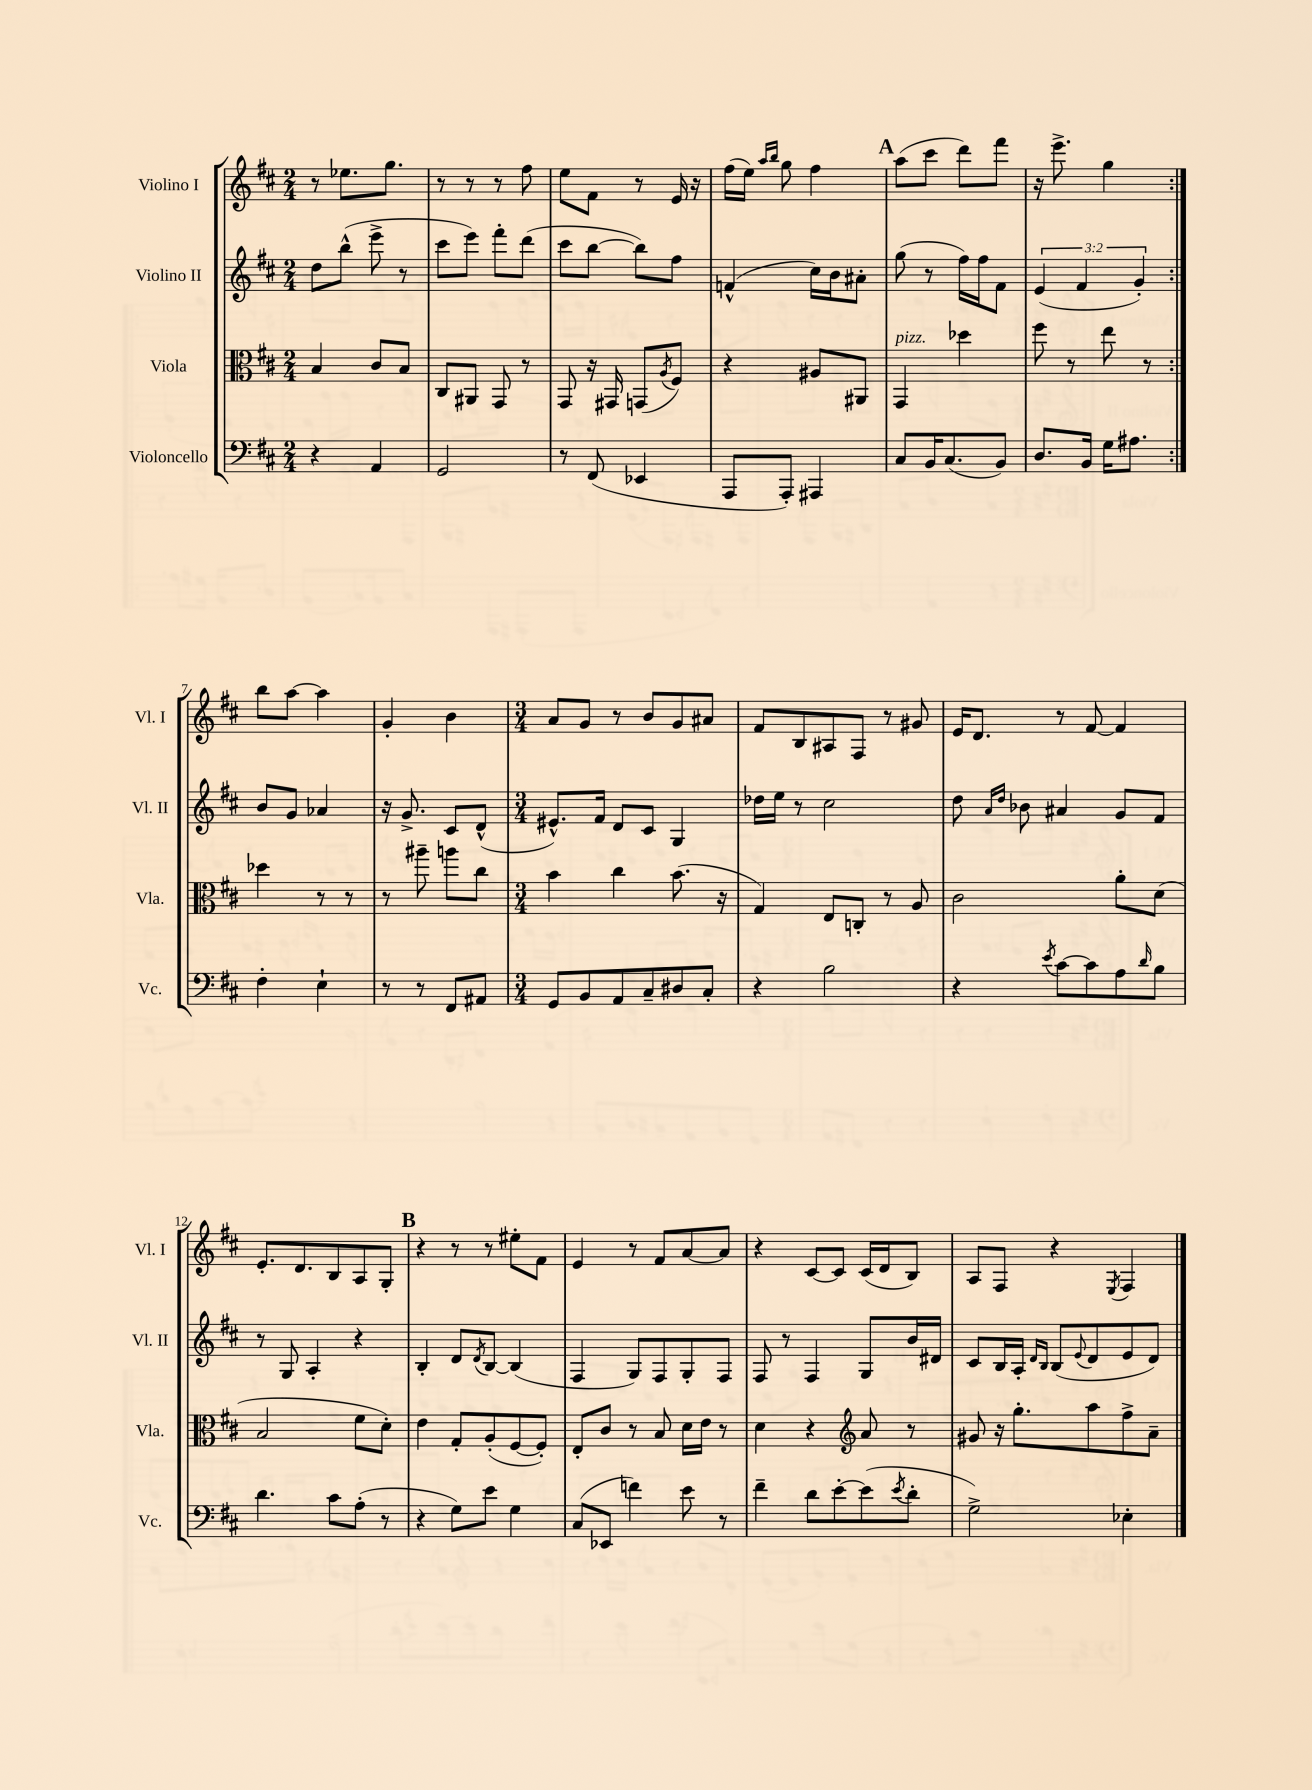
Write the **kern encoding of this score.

**kern	**kern	**kern	**kern
*staff4	*staff3	*staff2	*staff1
*clefF4	*clefC3	*clefG2	*clefG2
*k[f#c#]	*k[f#c#]	*k[f#c#]	*k[f#c#]
*M2/4	*M2/4	*M2/4	*M2/4
4r	4B	8dd	8r
.	.	(8bb^^	8.ee-
4AA	8c#	8eee^	.
.	.	.	8.gg
.	8B	8r	.
=	=	=	=
2GG	8C#	8ccc#	8r
.	8AA#	8eee)	8r
.	8GG	8fff#'	8r
.	8r	(8ddd	8ff#
=	=	=	=
8r	8GG	8ccc#	8ee
(8FF#	16r	[8bb	8f#
.	16GG#	.	.
4EE-	(8GG	8bb])	8r
.	8qA	.	.
.	8F#)	8ff#	16e
.	.	.	16r
=	=	=	=
8AAA	4r	(4f^^	(16ff#
.	.	.	16ee)
.	.	.	16qqaa
.	.	.	16qqbb
8AAA')	.	.	8gg
4AAA#	8A#	16cc#)	4ff#
.	.	16b	.
.	8AA#	8a#'	.
=	=	=	=
8C#	4GG	(8gg	(8aa
16BB	.	8r	8ccc#
(8.C#	.	.	.
.	4dd-	16ff#)	8ddd)
.	.	16ff#	.
8BB)	.	8f#	8fff#
=	=	=	=
8.D	8ff#	(6e	16r
.	.	.	8.eee^
.	8r	.	.
.	.	6f#	.
16BB	.	.	.
16G	8ee	.	4gg
8.A#	.	.	.
.	.	6g')	.
.	8r	.	.
=:|!	=:|!	=:|!	=:|!
4F#'	4dd-	8b	8bb
.	.	8g	[8aa
4E`	8r	4a-	4aa]
.	8r	.	.
=	=	=	=
8r	8r	16r	4g'
.	.	8.g^	.
8r	8aa#~	.	.
8FF#	8aa	8c#	4b
8AA#	8cc#	(8d^^	.
=	=	=	=
*M3/4	*M3/4	*M3/4	*M3/4
8GG	4b	8.e#^^)	8a
8BB	.	.	8g
.	.	16f#	.
8AA	4cc#	8d	8r
8C#~	.	8c#	8b
8D#	(8.b	4G	8g
8C#'	.	.	8a#
.	16r	.	.
=	=	=	=
4r	4G)	16dd-	8f#
.	.	16ee	.
.	.	8r	8B
2B	8E	2cc#	8A#
.	8C'	.	8F#
.	8r	.	8r
.	8A	.	8g#
=	=	=	=
4r	2c#	8dd	16e
.	.	.	8.d
.	.	16qqa	.
.	.	16qqdd	.
.	.	8b-	.
8qe	.	.	.
[8c#	.	4a#	8r
8c#]	.	.	[8f#
8A	8a'	8g	4f#]
16qqd	.	.	.
8B	(8d	8f#	.
=	=	=	=
4.d	2B	8r	8.e'
.	.	8G	.
.	.	.	8.d
.	.	4A'	.
8c#	.	.	8B
(8A'	8f#	4r	8A
8r	8d')	.	8G'
=	=	=	=
4r	4e	4B'	4r
8G)	8G'	8d	8r
.	.	8qd	.
8e	(8A'	[8B	8r
4G	[8F#	(4B]	8ee#'
.	8F#'])	.	8f#
=	=	=	=
(8C#	8E'	4F#	4e
8EE-	8c#	.	.
4f)	8r	8G)	8r
.	8B	8F#	8f#
8e	16d	8G'	[8a
.	16e	.	.
8r	8r	8F#	8a]
=	=	=	=
4f#~	4d	8F#	4r
.	.	8r	.
8d	4r	4F#	[8c#
[8e'	.	.	8c#]
*	*clefG2	*	*
(8e]	8a	8G	(16c#
.	.	.	16d
8qe	.	.	.
8d'	8r	16b	8B)
.	.	16d#	.
=	=	=	=
2G^)	8g#	8c#	8A
.	16r	16B	8F#
.	8.gg'	16A'	.
.	.	16qqd	.
.	.	16qqB	.
.	.	(8B	4r
.	.	8qqe	.
.	8aa	8d	.
.	.	.	8qE
4E-'	8ff#^	8e	4F#
.	8a~	8d)	.
==	==	==	==
*-	*-	*-	*-
